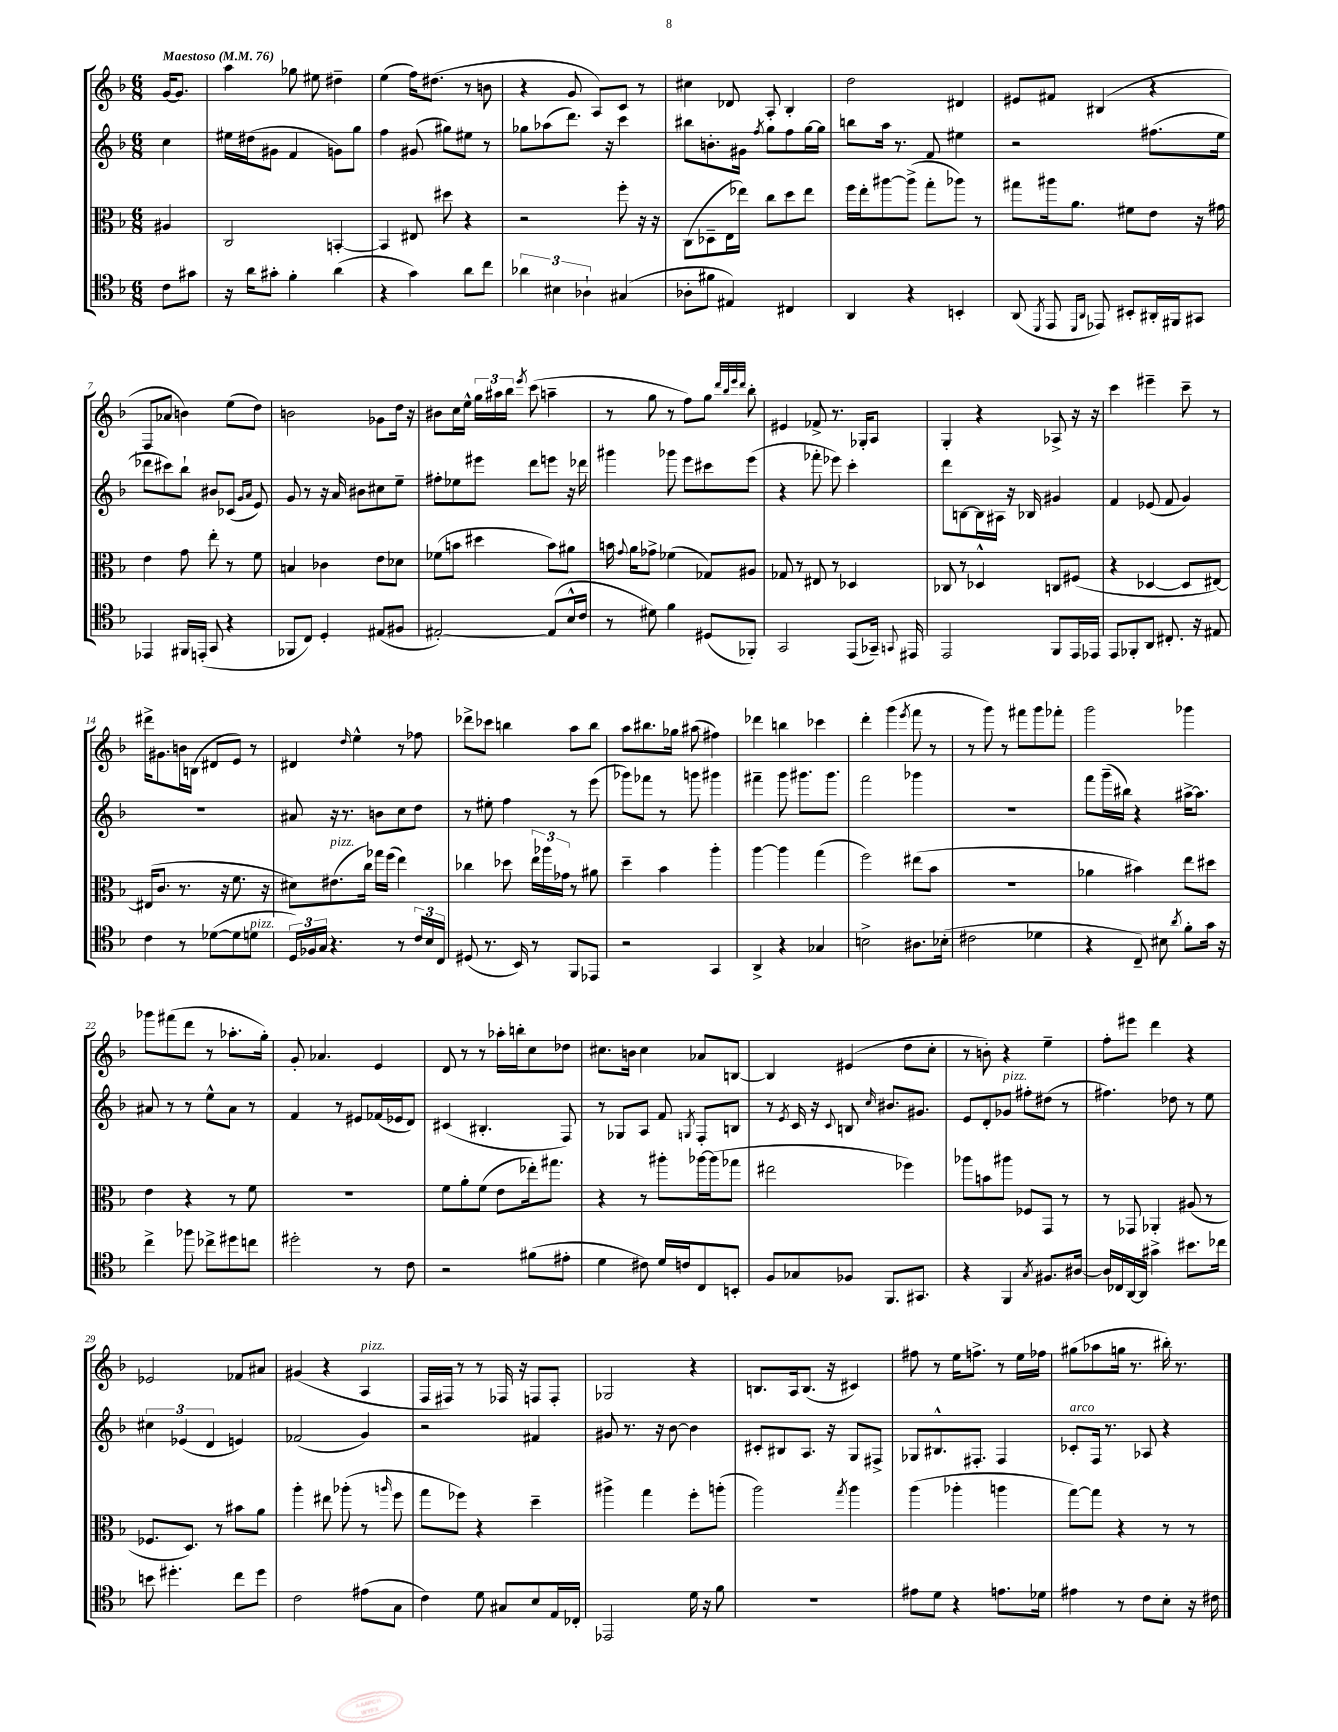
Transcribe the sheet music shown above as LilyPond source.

<<
\new StaffGroup <<
\new Staff = "s0" {
    \clef treble \key f \major \numericTimeSignature \time 6/8 \partial 4 \tempo "Maestoso" 4 = 76
    \autoBeamOff g'16[~ g'8.] |
    a''4 ges''8 eis''8 dis''4-- |
    e''4( f''16[) dis''8.]( r8 b'8 |
    r4 g'8 a8[) c'8] r8 |
    cis''4 des'8 a8-. bes4-. |
    d''2 dis'4 |
    eis'8[ fis'8] bis4( r4 |
    f8[ aes'8] b'4) e''8[( d''8]) |
    b'2 ges'8[ d''16] r16 |
    bis'8[ c''16 e''16]-^ \tuplet 3/2 { g''16[ ais''16 bes''16] } \acciaccatura { e'''8 } c'''8( a''4-- |
    r8 g''8 r8 f''8[) g''8] \grace { d'''32[ bes''32 e'''32 d'''32] } bes''8-. |
    eis'4 fes'8-> r8. ges16[-. a8] |
    g4-. r4 aes8-> r16 r16 |
    c'''4 eis'''4-- c'''8-- r8 |
    dis'''16[-> gis'8. b'16 b16]( dis'8[ e'8]) r8 |
    dis'4 \grace { d''16 } e''4-^ r8 fes''8 |
    des'''8[-> ces'''8] b''4 a''8[ b''8] |
    a''8[ bis''8. ges''16] ais''8( fis''4) |
    des'''4 b''4 ces'''4 |
    d'''4-. g'''4( \acciaccatura { e'''8 } f'''8 r8 |
    r8 g'''8) r8 fis'''8[ g'''8 fes'''8]-. |
    g'''2 ges'''4 |
    ges'''8[ fis'''8( d'''8] r8 aes''8.[-. g''16]-.) |
    g'8-. aes'4. e'4 |
    d'8 r8 r8 aes''16[-. b''16-. c''8 des''8] |
    cis''8.[ b'16] cis''4 aes'8[ b8]~ |
    b4 eis'4( d''8[ c''8]-. |
    r8 b'8-.) r4 e''4-- |
    f''8[-. eis'''8] d'''4 r4 |
    ees'2 fes'8[ ais'8] |
    gis'4( r4 a4^\markup { \italic "pizz." } |
    f16[ fis16]) r8 r8 fes16 r16 f8[ f8]-. |
    ges2 r4 |
    b8.[ a16 b8.]( r16 cis'4) |
    fis''8 r8 e''16[ f''8.]-> r8 e''16[ fes''16] |
    gis''8[( aes''8 g''16] r8. bis''16-.) r8. \bar "|." |
}
\new Staff = "s1" {
    \clef treble \key f \major \numericTimeSignature \time 6/8 \partial 4
    \autoBeamOff c''4 |
    eis''16[ dis''16( gis'8] f'4 g'8[) g''8] |
    f''4 gis'8( gis''8[) eis''8] r8 |
    ges''8[ aes''8( d'''8.]) r16 c'''4 |
    bis''8[ b'8.-. gis'16] \acciaccatura { f''8 } g''8[ f''8 g''16~ g''16] |
    b''8[ a''16] r8. f'8 eis''4 |
    r2 fis''8.[( e''16] |
    des'''8[ cis'''8) bes''8]-! bis'8[ ces'8]( \grace { g'16[ a'16] } e'8) |
    g'8 r8 r16 a'16 bis'8[ cis''8 e''8]-- |
    fis''8[-. ees''8 eis'''8] d'''8[ e'''8] r16 des'''16 |
    gis'''4 ges'''8 e'''8[ cis'''8 e'''8]( |
    r4 fes'''8-. ees'''8) c'''4-. |
    d'''8[ b8~ b16 ais16] r16 bes16 gis'4 |
    f'4 ees'8( f'8 g'4) |
    R2. |
    ais'8 r16 r8. b'8[ c''8 d''8] |
    r8 eis''8-. f''4 r8 e'''8( |
    ges'''8[) fes'''8] r8 g'''8 gis'''4 |
    fis'''4-- g'''8 gis'''8.[ gis'''8.] |
    f'''2 ges'''4 |
    R2. |
    f'''8[ g'''16--( bis''16]) r4 ais''16[~-> ais''8.] |
    ais'8 r8 r8 e''8[-^ ais'8] r8 |
    f'4 r8 eis'8[ fes'16( ees'16 d'8]) |
    cis'4( bis4.-. f8) |
    r8 ges8[ a8] f'8 \acciaccatura { g8 } f8[-. b8] |
    r8 \acciaccatura { e'8 } c'16 r16 \appoggiatura { c'8 } b8 \grace { c''16 } bis'8.[ gis'8.] |
    e'8[ d'8-. ges'8]^\markup { \italic "pizz." } fis''8[-. dis''8]( r8 |
    fis''4.) des''8 r8 e''8 |
    \tuplet 3/2 { cis''4 ees'4( d'4 } e'4) |
    fes'2( g'4) |
    r2 fis'4 |
    gis'8 r8. r16 bes'8~ bes'4 |
    cis'8[-. bis8 a8.] r16 g8[ fis8]-> |
    ges8[ bis8.-^ fis8.]-. fis4 |
    ces'8[-.^\markup { \italic "arco" } f16] r8. aes8 r4 \bar "|." |
}
\new Staff = "s2" {
    \clef alto \key f \major \numericTimeSignature \time 6/8 \partial 4
    \autoBeamOff ais4 |
    c2 b,4~-. |
    b,4 eis8 dis''8 r4 |
    r2 f''8-. r16 r16 |
    c8[( des8-- e16 ees''16]) c''8[ d''8 ees''8] |
    f''16[ e''16-. ais''8~ ais''8]->( g''8[-. aes''8]) r8 |
    gis''8[ ais''16 a'8.] fis'8[ e'8] r16 gis'16 |
    e'4 g'8 e''8-. r8 f'8 |
    b4 ces'4 e'8[ des'8] |
    fes'8[( b'8] dis''4 b'8[) ais'8] |
    b'16 \appoggiatura { g'8 } a'16[ ges'8]-> fes'4( ges8[) ais8] |
    ges8 r8 eis8 r8 des4 |
    ces8 r8 des4-^ c8[ fis8]( |
    r4 des4~ des8[ eis8]~) |
    eis16[( c'8.] r8. r16 f'8. r16 |
    dis'8[) eis'8.^\markup { \italic "pizz." }( c''16]) ges''16[ f''16]( e''4) |
    ces''4 des''8 \tuplet 3/2 { e''16[ aes''16 ges'16] } r8 ais'8 |
    d''4-- bes'4 a''4-. |
    a''4~ a''4 g''4( |
    f''2) eis''8[( bes'8] |
    R2. |
    aes'4 bis'4) e''8[ dis''8] |
    e'4 r4 r8 f'8 |
    R2. |
    f'8[ a'8-. f'8]( e'8[ ees''16-.) gis''8.] |
    r4 r8 ais''8[-. aes''16~ aes''16( ges''8] |
    eis''2 fes''4) |
    aes''8[ b'8 ais''8] fes8[ g,8] r8 |
    r8 ges,8 aes,4-. ais8( r8 |
    fes8.[ d8.]) r8 bis'8[ a'8] |
    a''4-. eis''8 aes''8-.( r8 \grace { a''16 } f''8 |
    g''8[ fes''8]) r4 d''4-- |
    ais''4-> g''4 f''8[-. a''8]-.( |
    a''2) \acciaccatura { g''8 } a''4 |
    a''4( aes''4-. a''4 |
    g''8[~) g''8] r4 r8 r8 \bar "|." |
}
\new Staff = "s3" {
    \clef tenor \key f \major \numericTimeSignature \time 6/8 \partial 4
    \autoBeamOff c'8[ gis'8] |
    r16 a'16[ gis'8]-. f'4-. a'4( |
    r4 g'4) a'8[ c''8] |
    \tuplet 3/2 { aes'4 bis4 aes4-! } gis4( |
    aes8[-. fis'8] eis4) cis4 |
    a,4 r4 b,4-. |
    a,8( \acciaccatura { d,8 } e,8 \grace { d,16[ a,16] } ees,8) bis,8[-. ais,16-. fis,16 gis,8] |
    ees,4 fis,16[ e,16]-.( g,8 r4 |
    fes,8[ c8]) d4-. eis8[( fis8] |
    eis2~-.) eis8[( bes16-^ c'16] |
    r8 dis'8) f'4 dis8[( fes,8]-.) |
    g,2 e,8[( ges,16]--) \appoggiatura { g,8 } eis,16 |
    e,2 f,8[ e,16 ees,16] |
    e,8[ fes,8-. a,8] cis8.-. r16 eis8 |
    c'4 r8 des'8[~( des'8 d'8]^\markup { \italic "pizz." } |
    \tuplet 3/2 { d16[) fes16 g16] } r4. r8 \tuplet 3/2 { c'16[ bes16 c16] } |
    dis8( r8. bes,16) r8 f,8[ ees,8] |
    r2 g,4 |
    a,4-> r4 ges4 |
    b2-> ais8.[ bes16]-.( |
    cis'2 des'4 |
    r4 c8--) bis8 \acciaccatura { a'8 } f'8[-. g'16] r16 |
    c''4-> fes''8 ces''8[-> dis''8 c''8] |
    dis''2-. r8 c'8 |
    r2 fis'8[( eis'8]-. |
    d'4 cis'8) d'16[ c'16 c8 b,8]-. |
    f8[ ges8 fes8] f,8.[ gis,8.] |
    r4 f,4 \acciaccatura { g8 } fis8.[ ais16]~ |
    ais16[ ces16 a,16~ a,16] gis'4-> bis'8.[ ces''16] |
    b'8 dis''4.-. c''8[ dis''8] |
    c'2 eis'8[( g8] |
    c'4) d'8 gis8[ bes8 e16 ces16]-. |
    ees,2 d'16 r16 f'8 |
    R2. |
    eis'8[ d'8] r4 e'8.[ des'16] |
    eis'4 r8 c'8[ bes8]-. r16 cis'16 \bar "|." |
}
>>
>>
